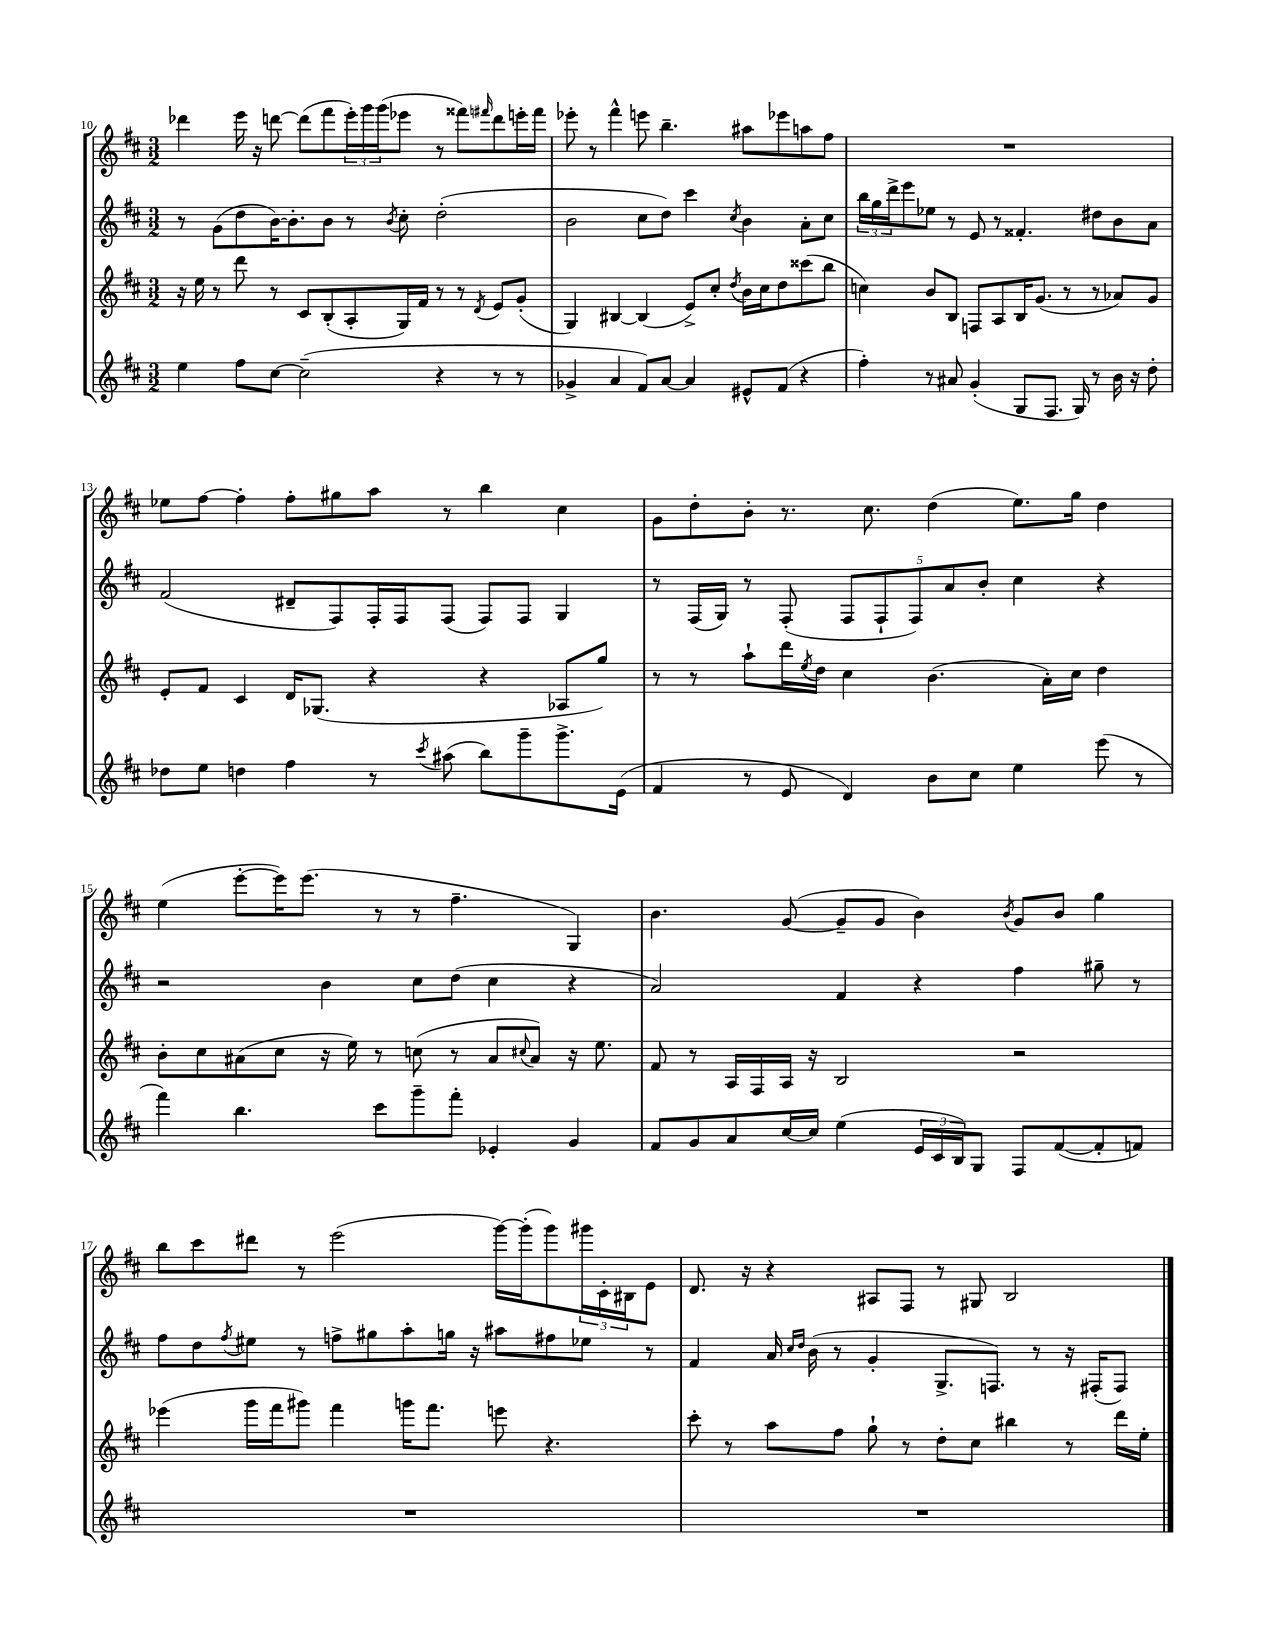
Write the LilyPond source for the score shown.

<<
\new StaffGroup <<
\new Staff = "s0" {
    \clef treble \key d \major \numericTimeSignature \time 3/2
    des'''4 e'''16 r16 d'''8~ d'''8( fis'''8 \tuplet 3/2 { e'''16-.) g'''16 g'''16( } ees'''8 r8 fisis'''8) \grace { fis'''16 } d'''8 e'''16-. fis'''16 |
    ees'''8-. r8 fis'''4-^ e'''8 b''4.-- ais''8 ees'''8 a''8 fis''8 |
    R1. |
    ees''8 fis''8~ fis''4-. fis''8-. gis''8 a''8 r8 b''4 cis''4 |
    g'8 d''8-. b'8-. r8. cis''8. d''4( e''8.) g''16 d''4 |
    e''4( e'''8~-. e'''16) e'''8.( r8 r8 fis''4.-- g4) |
    b'4. g'8~( g'8-- g'8 b'4) \acciaccatura { b'8 } g'8 b'8 g''4 |
    b''8 cis'''8 dis'''8 r8 e'''2( g'''16~) g'''16-.( g'''8) \tuplet 3/2 { gis'''16 cis'16-. bis16 } e'8 |
    d'8. r16 r4 ais8 fis8 r8 gis8 b2 \bar "|." |
}
\new Staff = "s1" {
    \clef treble \key d \major \numericTimeSignature \time 3/2
    r8 g'8( d''8 b'16~) b'8.-. b'8 r8 \acciaccatura { b'8 } cis''8-. d''2-.( |
    b'2 cis''8 d''8) cis'''4 \acciaccatura { cis''8 } b'4 a'8-. cis''8 |
    \tuplet 3/2 { b''16 g''16 d'''16-> } e'''8 ees''8 r8 e'8 r8 fisis'4.-. dis''8 b'8 a'8 |
    fis'2( dis'8-- fis8) fis16-. fis16 fis8( fis8) fis8 g4 |
    r8 fis16( g16) r8 fis8-.( \tuplet 5/4 { fis8 fis8-! fis8) a'8 b'8-. } cis''4 r4 |
    r2 b'4 cis''8 d''8( cis''4 r4 |
    a'2) fis'4 r4 fis''4 gis''8-- r8 |
    fis''8 d''8 \acciaccatura { fis''8 } eis''8 r8 f''8-> gis''8 a''8-. g''16 r16 ais''8 fis''8 ees''8 r8 |
    fis'4 a'16 \grace { cis''16 d''16 } b'16( r8 g'4-. g8.-> f8.) r8 r16 fis16-.( fis8) \bar "|." |
}
\new Staff = "s2" {
    \clef treble \key d \major \numericTimeSignature \time 3/2
    r16 e''16 r8 d'''8 r8 cis'8 b8-.( a8-. g16) fis'16 r8 r8 \acciaccatura { d'8 } e'8 g'8-.( |
    g4) bis4~ bis4( e'8->) cis''8-. \acciaccatura { d''8 } b'16 cis''16 d''8 cisis'''8( b''8 |
    c''4) b'8 b8 f8 a8 b16 g'8.( r8 r8 aes'8) g'8 |
    e'8-. fis'8 cis'4 d'16 ges8.( r4 r4 aes8 g''8) |
    r8 r8 a''8-! d'''16 \acciaccatura { e''8 } d''16 cis''4 b'4.( a'16-.) cis''16 d''4 |
    b'8-. cis''8 ais'8( cis''8 r16 e''16) r8 c''8( r8 ais'8 \appoggiatura { cis''8 } ais'8) r16 e''8. |
    fis'8 r8 a16 fis16 a16 r16 b2 r2 |
    ees'''4( g'''16 fis'''16 gis'''8) fis'''4 g'''16 fis'''8. e'''8 r4. |
    cis'''8-. r8 a''8 fis''8 g''8-! r8 d''8-. cis''8 bis''4 r8 d'''16 e''16-. \bar "|." |
}
\new Staff = "s3" {
    \clef treble \key d \major \numericTimeSignature \time 3/2
    e''4 fis''8 cis''8~ cis''2--( r4 r8 r8 |
    ges'4-> a'4 fis'8) a'8~ a'4 eis'8-^ fis'8( r4 |
    fis''4-.) r8 ais'8 g'4-.( g8 fis8. g16) r8 b'16 r16 d''8-. |
    des''8 e''8 d''4 fis''4 r8 \acciaccatura { cis'''8 } ais''8( b''8) g'''8-- g'''8.-> e'16( |
    fis'4 r8 e'8 d'4) b'8 cis''8 e''4 e'''8( r8 |
    fis'''4) b''4. cis'''8 g'''8-- fis'''8-. ees'4-. g'4 |
    fis'8 g'8 a'8 cis''16~ cis''16 e''4( \tuplet 3/2 { e'16 cis'16 b16) } g8 fis8 fis'8~( fis'8-. f'8) |
    R1. |
    R1. \bar "|." |
}
>>
>>
\layout { \context { \Score currentBarNumber = #10 } }
